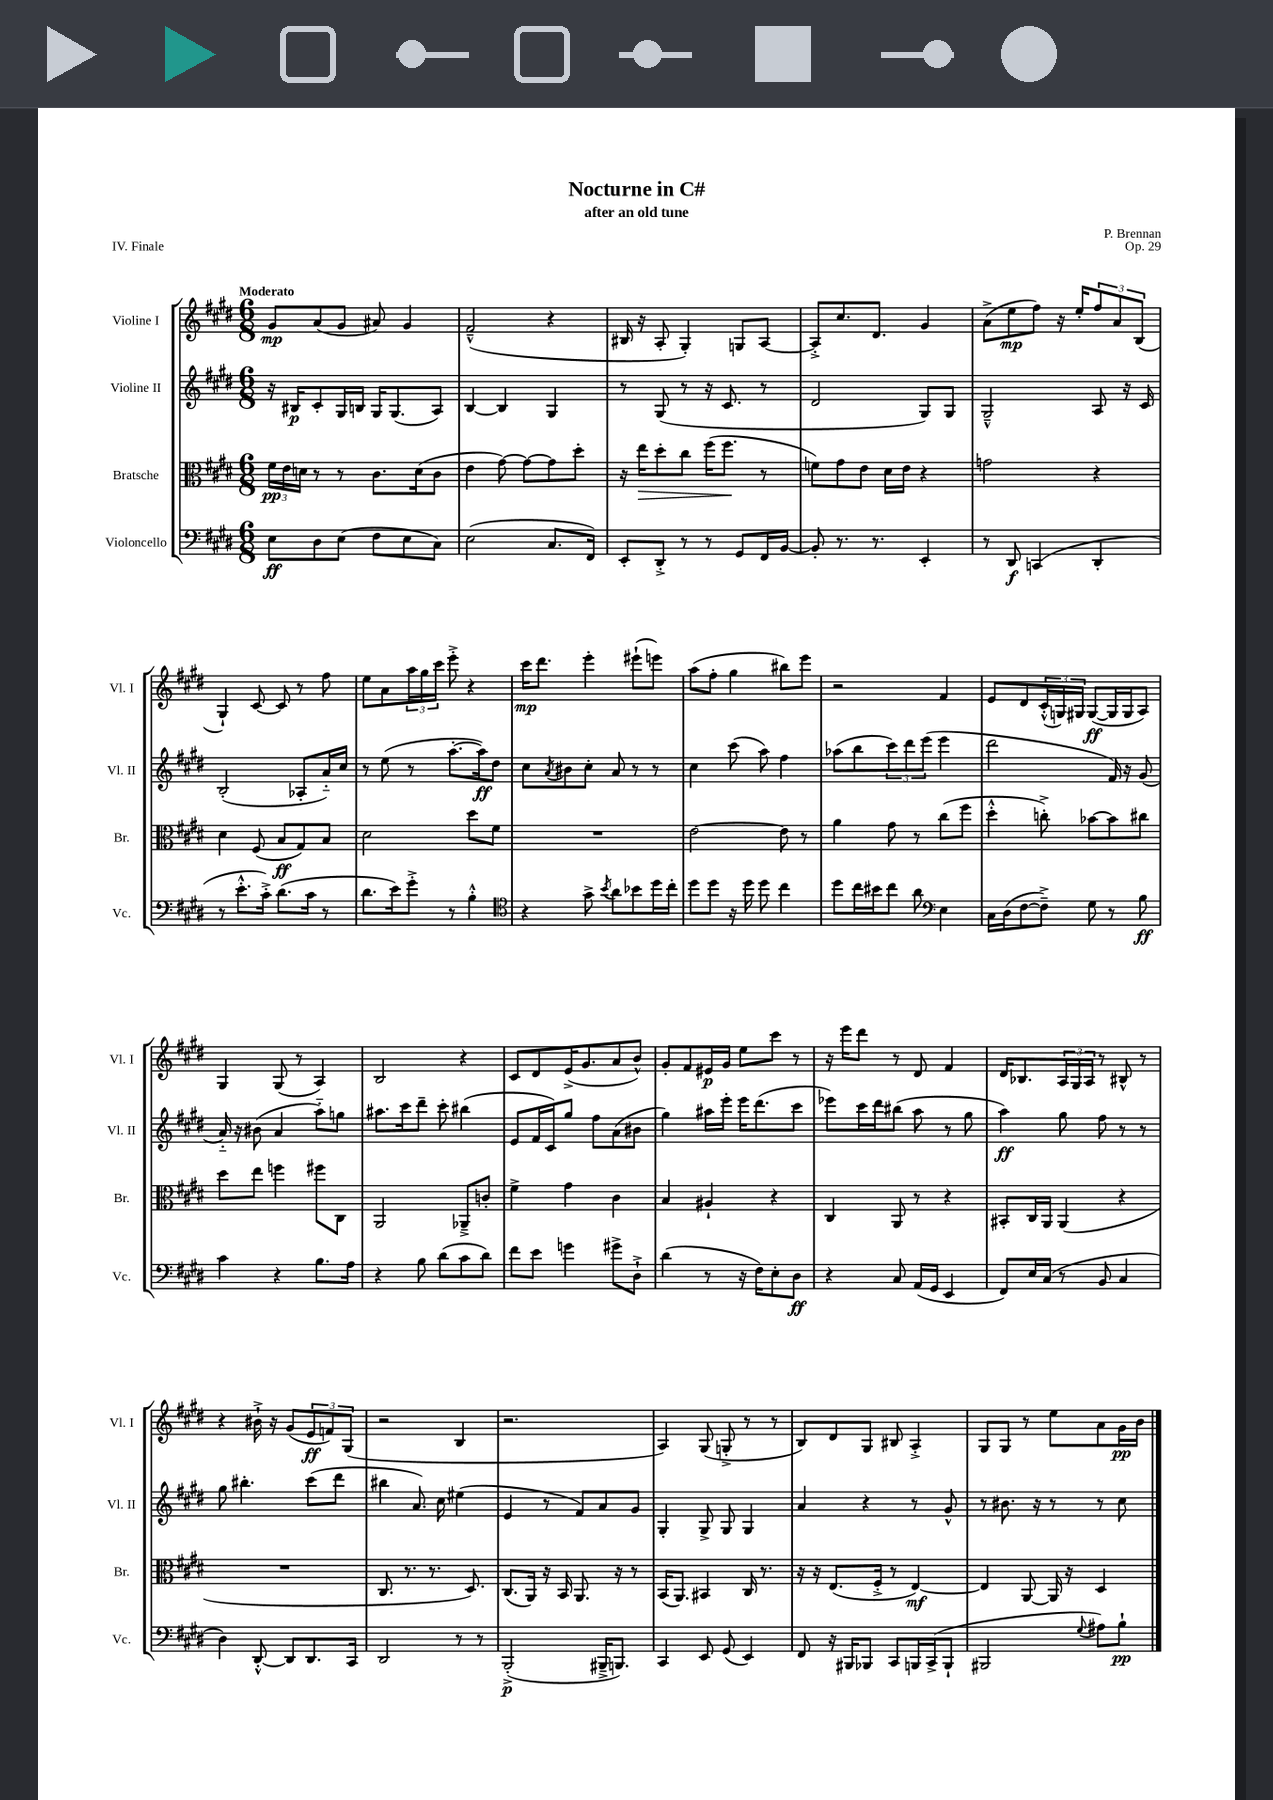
\header { title = "Nocturne in C#" composer = "P. Brennan" subtitle = "after an old tune" opus = "Op. 29" piece = "IV. Finale" }
<<
\new StaffGroup <<
\new Staff = "s0" \with { instrumentName = "Violine I" shortInstrumentName = "Vl. I" } {
    \clef treble \key e \major \numericTimeSignature \time 6/8 \tempo "Moderato"
    gis'8\mp a'8( gis'8 ais'8) gis'4 |
    fis'2---^( r4 |
    bis16 r16 a8-. gis4-.) g8 a8~ |
    a8-.-> cis''8. dis'8. gis'4 |
    a'8->( e''8\mp fis''8) r16 e''16-. \tuplet 3/2 { fis''8 a'8 b8( } |
    gis4-!) cis'8~ cis'8 r8 fis''8 |
    e''8 a'8 \tuplet 3/2 { a''16 gis''16 cis'''16 } e'''8-.-> r4 |
    cis'''16\mp dis'''8. e'''4-. eis'''8-!( e'''8) |
    a''8( fis''8-. gis''4 bis''8) e'''8 |
    r2 fis'4 |
    e'8 dis'8 \tuplet 3/2 { cis'16-.-^( g16) gis16 } gis8~\ff( gis16 gis16 a8) |
    gis4 gis8( r8 a4) |
    b2 r4 |
    cis'8 dis'8 e'16->( gis'8. a'8 b'8-^) |
    gis'8-. fis'8 eis'16\p gis'16 e''8 cis'''8 r8 |
    r16 e'''16 dis'''8 r8 dis'8 fis'4 |
    dis'16 bes8. \tuplet 3/2 { a16 gis16 a16 } r8 bis8-^ r8 |
    r4 bis'16-!-> r16 gis'8( \tuplet 3/2 { e'8\ff f'8) gis8( } |
    r2 b4 |
    r2. |
    a4) gis8( g8-.-> r8 r8 |
    b8) dis'8 gis8 bis8 a4-.-> |
    gis8 gis8 r8 e''8 a'8 gis'16\pp b'16 \bar "|." |
}
\new Staff = "s1" \with { instrumentName = "Violine II" shortInstrumentName = "Vl. II" } {
    \clef treble \key e \major \numericTimeSignature \time 6/8
    r16 bis16\p cis'8-. gis16 b16 gis16 gis8.( a8) |
    b4~ b4 gis4 |
    r8 gis8( r8 r16 cis'8. r8 |
    dis'2 gis8) gis8 |
    gis2---^ a8 r16 cis'16 |
    b2-.( aes8-. a'16-_) cis''16 |
    r8 e''8( r8 a''8.~-. a''16\ff) dis''8 |
    cis''8 \acciaccatura { a'8 } bis'8 cis''8-. a'8 r8 r8 |
    cis''4 cis'''8( a''8) fis''4 |
    aes''8( b''8 \tuplet 3/2 { cis'''8) dis'''8 e'''8( } e'''4 |
    dis'''2 fis'16) r16 gis'8( |
    a'16-_) r16 bis'8( a'4 a''8-_) g''8 |
    ais''8. cis'''16 dis'''8-- cis'''8-. bis''4( |
    e'8 fis'16 cis'16) gis''8 fis''8 a'8( bis'8 |
    gis''4) ais''16 e'''16-. e'''16 dis'''8.( cis'''8 |
    ees'''8) cis'''16 dis'''16 bis''8( a''8 r8 gis''8 |
    a''4\ff) gis''8 fis''8 r8 r8 |
    gis''8 bis''4.-. cis'''8( dis'''8 |
    bis''4 a'8.) cis''16 eis''4( |
    e'4 r8 fis'8) a'8 gis'8 |
    gis4-. gis8-> gis8 gis4 |
    a'4 r4 r8 gis'8-^ |
    r8 bis'8. r16 r8 r8 cis''8 \bar "|." |
}
\new Staff = "s2" \with { instrumentName = "Bratsche" shortInstrumentName = "Br." } {
    \clef alto \key e \major \numericTimeSignature \time 6/8
    \tuplet 3/2 { fis'16\pp e'16 d'16 } r8 r8 cis'8. d'16( cis'8 |
    e'4 gis'8~) gis'8~ gis'8 dis''8-. |
    r16 e''16\> dis''8-. cis''8 fis''16( fis''8.\! r8 |
    f'8) gis'8 e'8 dis'16 e'16 r4 |
    g'2 r4 |
    dis'4 fis8( b8\ff gis8) b8 |
    dis'2 dis''8 fis'8 |
    R2. |
    e'2~ e'8 r8 |
    a'4 gis'8 r8 cis''8( fis''8 |
    dis''4-.-^ c''8-.->) bes'8~ bes'8 cis''8 |
    dis''8 e''8 f''4 fis''8 cis8 |
    a,2 aes,8---> c'8-. |
    fis'4-> gis'4 cis'4 |
    b4 ais4-! r4 |
    cis4 a,8 r8 r4 |
    bis,8-. cis16 a,16 a,4( r4 |
    R2. |
    cis8. r8. r8. dis8.) |
    cis8.( a,16) r16 b,16 a,8. r16 r8 |
    b,16( a,8.) bis,4 cis16 r8. |
    r16 r16 e8.( fis16-.-> r8 e4~\mf) |
    e4 a,8~ a,16 r16 dis4 \bar "|." |
}
\new Staff = "s3" \with { instrumentName = "Violoncello" shortInstrumentName = "Vc." } {
    \clef bass \key e \major \numericTimeSignature \time 6/8
    e8\ff dis8 e8( fis8 e8 cis8) |
    e2( cis8. fis,16) |
    e,8-. dis,8-.-> r8 r8 gis,8 fis,16 b,16~ |
    b,8-. r8. r8. e,4-. |
    r8 dis,8\f c,4( dis,4-. |
    r8 e'8.-.-^ cis'16-.->) dis'8.( cis'16 r8 |
    dis'8. e'16) gis'8-.-> r8 b4-.-^ |
    \clef tenor r4 gis'8-> \acciaccatura { b'8 } a'8 bes'8 dis''16 cis''16-. |
    dis''8 dis''8 r16 dis''16 dis''8 cis''4 |
    dis''8 cis''16 bis'16 cis''8 a'8 \clef bass e4 |
    cis16 dis16( fis8~ fis8--->) gis8 r8 b8\ff |
    cis'4 r4 b8. a16 |
    r4 b8 dis'8( cis'8 dis'8) |
    fis'8 e'8 g'4 gis'8-> dis8-!-> |
    dis'4( r8 r16 fis16) e8-. dis8\ff |
    r4 cis8 a,16( gis,16 e,4 |
    fis,8) e16 cis16( r8 b,8 cis4 |
    dis4) dis,8~-.-^ dis,8 dis,8. cis,16 |
    dis,2 r8 r8 |
    b,,2-.->\p( bis,,16---> b,,8.) |
    cis,4 e,8 gis,8( e,4) |
    fis,8 r16 bis,,16 bes,,8 cis,8 b,,16 cis,16->( b,,8-! |
    bis,,2 \appoggiatura { gis8 } ais8) b8-!\pp \bar "|." |
}
>>
>>
\layout { \context { \Score \remove "Bar_number_engraver" } }
